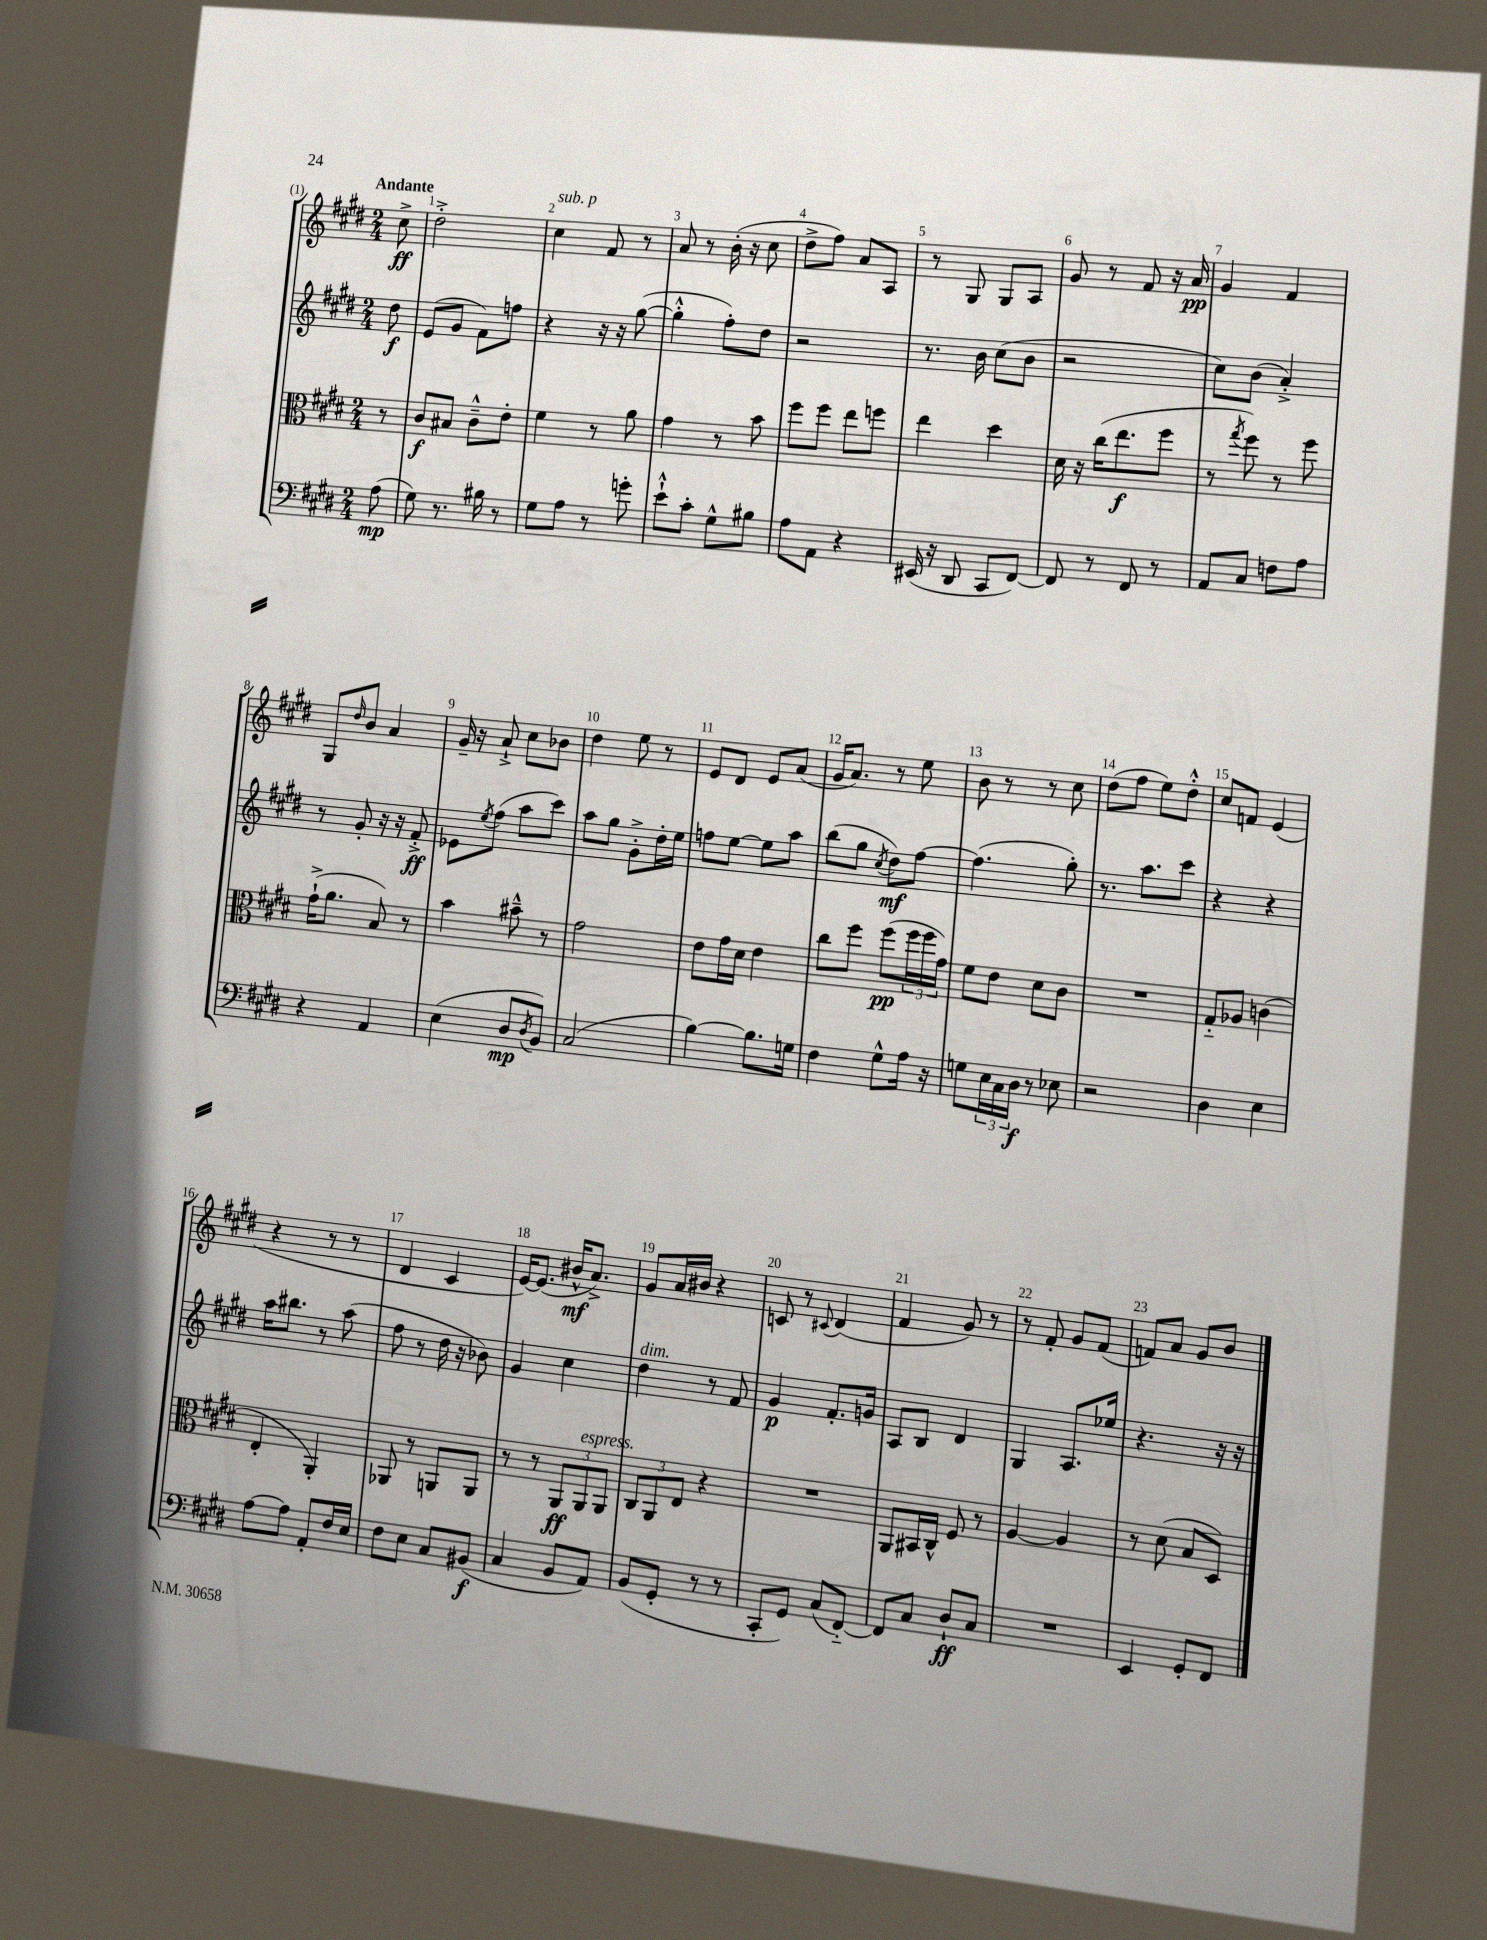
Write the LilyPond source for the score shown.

<<
\new StaffGroup <<
\new Staff = "s0" {
    \clef treble \key e \major \numericTimeSignature \time 2/4 \partial 8 \tempo "Andante"
    cis''8->\ff |
    dis''2-.-> |
    cis''4^\markup { \italic "sub. p" } fis'8 r8 |
    a'8 r8 b'16-.( r16 cis''8 |
    dis''8-> fis''8) a'8 a8 |
    r8 gis8 gis8 a8 |
    gis'8 r8 fis'8 r16 a'16\pp |
    gis'4 fis'4 |
    gis8 \grace { dis''16 } b'8 a'4 |
    gis'16-- r16 a'8-!-> cis''8 bes'8 |
    dis''4 e''8 r8 |
    e'8 dis'8 e'8 a'8( |
    gis'16 a'8.) r8 e''8 |
    b'8 r8 r8 cis''8 |
    dis''8( fis''8 e''8) dis''8-.-^ |
    cis''8 f'8 e'4( |
    r4 r8 r8 |
    dis'4 cis'4 |
    e'16~) e'8.( bis'16-^\mf a'8.->) |
    gis'8 a'16 bis'16 r4 |
    c'8 r8 \appoggiatura { cis'8 } dis'4( |
    fis'4 gis'8) r8 |
    r8 fis'8-. gis'8 fis'8( |
    f'8) a'8 gis'8 b'8 \bar "|." |
}
\new Staff = "s1" {
    \clef treble \key e \major \numericTimeSignature \time 2/4 \partial 8
    dis''8\f |
    e'8( gis'8 fis'8) f''8 |
    r4 r16 r16 gis''8~( |
    gis''4-.-^ fis''8-.) dis''8 |
    r2 |
    r8. b'16 cis''8( b'8 |
    r2 |
    cis''8) b'8( a'4-.->) |
    r8 gis'8-. r16 r16 fis'8-.->\ff |
    ees'8 \acciaccatura { e''8 } fis''8( a''8 cis'''8) |
    a''8 gis''8 gis'8-.-> dis''16-. e''16 |
    f''8 e''8~ e''8 a''8 |
    b''8( gis''8 \acciaccatura { cis''8 } dis''8\mf) fis''8~ |
    fis''4.( gis''8-.) |
    r8. a''8. cis'''8 |
    r4 r4 |
    a''16 bis''8. r8 a''8( |
    fis''8 r8 dis''16 r16 bes'8) |
    gis'4 cis''4 |
    dis''4^\markup { \italic "dim." } r8 fis'8 |
    gis'4\p fis'8.-. g'16 |
    a8 b8 dis'4 |
    gis4 a8. ees''16 |
    r4. r16 r16 \bar "|." |
}
\new Staff = "s2" {
    \clef alto \key e \major \numericTimeSignature \time 2/4 \partial 8
    r8 |
    cis'8\f bis8 cis'8---^ e'8-. |
    fis'4 r8 a'8 |
    gis'4 r8 b'8 |
    fis''8 fis''8 e''8 f''8 |
    e''4 dis''4 |
    dis'16 r16 cis''16( e''8.\f fis''8 |
    r8 \acciaccatura { gis''8 } fis''8) r8 fis''8 |
    gis'16-!->( a'8. b8) r8 |
    b'4 bis'8---^ r8 |
    gis'2 |
    e'8 gis'16 dis'16 e'4 |
    cis''8 fis''8 fis''8\pp( \tuplet 3/2 { fis''16 fis''16 gis'16) } |
    fis'8 e'8 dis'8 cis'8 |
    R2 |
    gis8-_ aes8 c'4( |
    e4-. a,4-.) |
    aes,8 r8 a,8 a,8 |
    r8 r8 \tuplet 3/2 { a,8\ff a,8^\markup { \italic "espress." } a,8 } |
    \tuplet 3/2 { cis8 a,8 e8 } r4 |
    R2 |
    a,8 bis,16 cis16-^ fis8 r8 |
    a4~ a4 |
    r8 dis'8( b8 dis8) \bar "|." |
}
\new Staff = "s3" {
    \clef bass \key e \major \numericTimeSignature \time 2/4 \partial 8
    a8\mp( |
    gis8) r8. bis16 r8 |
    gis8 a8 r8 g'8-. |
    e'8-!-^ cis'8-. gis8-^ bis8 |
    a8 a,8 r4 |
    eis,16( r16 dis,8 cis,8 fis,8~) |
    fis,8 r8 fis,8 r8 |
    a,8 cis8 f8 a8 |
    r4 a,4 |
    e4( dis8\mp \acciaccatura { dis8 } b,8) |
    cis2( |
    b4~) b8. g16 |
    fis4 gis8-^ a16 r16 |
    g8 \tuplet 3/2 { e16 cis16 dis16\f } r8 ees8 |
    r2 |
    dis4 e4 |
    a8~ a8 a,8-. fis16 e16 |
    fis8 e8 cis8 bis,8\f( |
    cis4 b,8 a,8) |
    b,8( gis,8-. r8 r8 |
    cis,8-. gis,8) cis8( fis,8~-_) |
    fis,8 cis8 dis8-!\ff cis8 |
    R2 |
    e,4 gis,8-. fis,8 \bar "|." |
}
>>
>>
\layout { \context { \Score \override BarNumber.break-visibility = ##(#f #t #t) barNumberVisibility = #all-bar-numbers-visible } }
